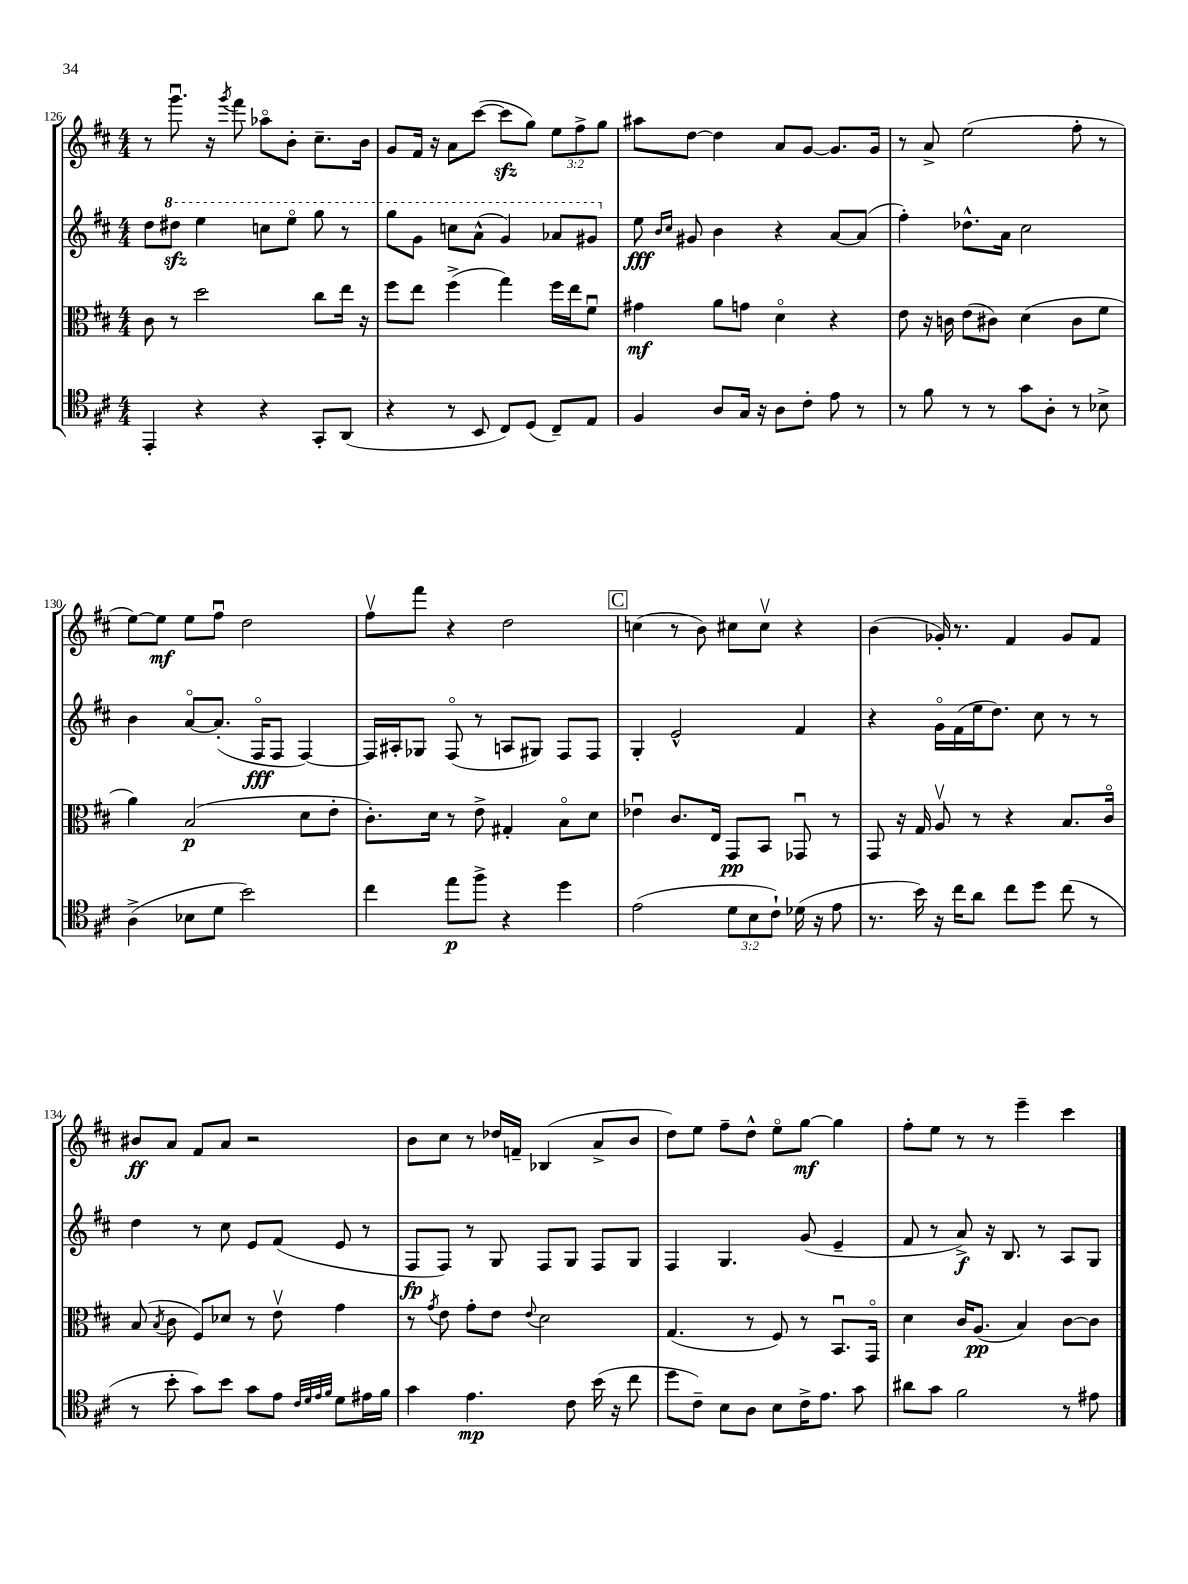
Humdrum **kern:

**kern	**dynam	**kern	**dynam	**kern	**dynam	**kern	**dynam
*part4	*part4	*part3	*part3	*part2	*part2	*part1	*part1
*staff4	*staff4	*staff3	*staff3	*staff2	*staff2	*staff1	*staff1
*clefC4	*	*clefC3	*	*clefG2	*	*clefG2	*
*k[f#c#]	*	*k[f#c#]	*	*k[f#c#]	*	*k[f#c#]	*
*M4/4	*	*M4/4	*	*M4/4	*	*M4/4	*
=126	=126	=126	=126	=126	=126	=126	=126
4EE'/	.	8c#\	.	8dd\L	.	8r	.
*	*	*	*	*8va	*	*	*
.	.	8r	.	8ddd#Xzz\J	.	8.gggu\	.
4r	.	2dd\	.	4eee\	.	.	.
.	.	.	.	.	.	16r	.
.	.	.	.	.	.	8qggg/	.
.	.	.	.	.	.	8fff#\	.
4r	.	.	.	8cccn\L	.	8aa-X\L	.
.	.	.	.	8eee\J	.	8b'\J	.
8GG'/L	.	8cc#\L	.	8ggg\	.	8.cc#~\L	.
(8AA/J	.	16ee\Jk	.	8r	.	.	.
.	.	16r	.	.	.	16b\Jk	.
=127	=127	=127	=127	=127	=127	=127	=127
4r	.	8ff#\L	.	8ggg\L	.	8g/L	.
.	.	8ee\J	.	8gg\J	.	16f#/Jk	.
.	.	.	.	.	.	16r	.
8r	.	(4ff#^\	.	8cccn\L	.	8a\L	.
8BB/	.	.	.	(8aa^^\J	.	([8ccc#\J	.
8C#/L)	.	4gg\)	.	4gg/)	.	8ccc#zz\L]	.
(8D/J	.	.	.	.	.	8gg\J)	.
8C#~/L)	.	16ff#\LL	.	8aa-X/L	.	12ee\L	.
.	.	16ee\J	.	.	.	.	.
.	.	.	.	.	.	12ff#^\	.
8E/J	.	8f#u\J	.	8gg#X/J	.	.	.
.	.	.	.	.	.	12gg\J	.
=128	=128	=128	=128	=128	=128	=128	=128
*	*	*	*	*X8va	*	*	*
4F#/	.	4g#X\	mf	8ee\	fff	8aa#X\L	.
.	.	.	.	16qqb/LL	.	.	.
.	.	.	.	16qqcc#/JJ	.	.	.
.	.	.	.	8g#X/	.	[8dd\J	.
8A/L	.	8a\L	.	4b\	.	4dd\]	.
16G/Jk	.	8gn\J	.	.	.	.	.
16r	.	.	.	.	.	.	.
8A\L	.	4d\	.	4r	.	8a/L	.
8c#'\J	.	.	.	.	.	[8g/J	.
8e\	.	4r	.	[8a/L	.	8.g/L]	.
8r	.	.	.	(8a/J]	.	.	.
.	.	.	.	.	.	16g/Jk	.
=129	=129	=129	=129	=129	=129	=129	=129
8r	.	8e\	.	4ff#'\)	.	8r	.
8f#\	.	16r	.	.	.	8a^/	.
.	.	16cn\	.	.	.	.	.
8r	.	(8e\L	.	8.dd-X^^\L	.	(2ee\	.
8r	.	8c#X\J)	.	.	.	.	.
.	.	.	.	16a\Jk	.	.	.
8g\L	.	(4d\	.	2cc#\	.	.	.
8A'\J	.	.	.	.	.	.	.
8r	.	8c#\L	.	.	.	8ff#'\	.
8B-X^\	.	8f#\J	.	.	.	8r	.
!!LO:LB:g=z
=130	=130	=130	=130	=130	=130	=130	=130
(4A^\	.	4a\)	.	4b\	.	[8ee\L)	.
.	.	.	.	.	.	8ee\J]	mf
8B-X\L	.	(2B/	p	[8a/L	.	8ee\L	.
8d\J	.	.	.	(8.a'/J]	.	8ff#u\J	.
2b\)	.	.	.	.	.	2dd\	.
.	.	.	.	16F#/KL	fff	.	.
.	.	.	.	8F#/J	.	.	.
.	.	8d\L	.	[4F#/)	.	.	.
.	.	8e'\J	.	.	.	.	.
=131	=131	=131	=131	=131	=131	=131	=131
4cc#\	.	8.c#'\L)	.	16F#/LL]	.	8ff#v\L	.
.	.	.	.	16A#X'/J	.	.	.
.	.	.	.	8G-X/J	.	8fff#\J	.
.	.	16d\Jk	.	.	.	.	.
8ee\L	p	8r	.	(8F#/	.	4r	.
8ff#^\J	.	8e^\	.	8r	.	.	.
4r	.	4G#X'/	.	8An/L	.	2dd\	.
.	.	.	.	8G#X/J)	.	.	.
4dd\	.	8B\L	.	8F#/L	.	.	.
.	.	8d\J	.	8F#/J	.	.	.
!!LO:REH:place=s1:t=C
=132	=132	=132	=132	=132	=132	=132	=132
(2e\	.	4e-Xu\	.	4G'/	.	(4ccn\	.
.	.	8.c#/L	.	2e^^/	.	8r	.
.	.	.	.	.	.	8b\)	.
.	.	16E/Jk	.	.	.	.	.
12d\L	.	8GG/L	pp	.	.	8cc#X\L	.
12B\	.	.	.	.	.	.	.
.	.	8BB/J	.	.	.	8cc#v\J	.
12c#`\J)	.	.	.	.	.	.	.
(16d-X\	.	8GG-Xu/	.	4f#/	.	4r	.
16r	.	.	.	.	.	.	.
8e\	.	8r	.	.	.	.	.
=133	=133	=133	=133	=133	=133	=133	=133
8.r	.	8GG/	.	4r	.	(4b\	.
.	.	16r	.	.	.	.	.
16b\)	.	16G/	.	.	.	.	.
16r	.	8Av/	.	16g\LL	.	16g-X'/)	.
16cc#\KL	.	.	.	(16f#\	.	8.r	.
8a\J	.	8r	.	16ee\J	.	.	.
.	.	.	.	8.dd\J)	.	.	.
8cc#\L	.	4r	.	.	.	4f#/	.
8dd\J	.	.	.	8cc#\	.	.	.
(8cc#\	.	8.B/L	.	8r	.	8g-/L	.
8r	.	.	.	8r	.	8f#/J	.
.	.	16c#/Jk	.	.	.	.	.
!!LO:LB:g=z
=134	=134	=134	=134	=134	=134	=134	=134
8r	.	(8B/	.	4dd\	.	8b#X/L	ff
.	.	8qB/	.	.	.	.	.
8b'\	.	8c#\	.	.	.	8a/J	.
8g\L)	.	8F#/L)	.	8r	.	8f#/L	.
8b\J	.	8d-X/J	.	8cc#\	.	8a/J	.
8g\L	.	8r	.	8e/L	.	2r	.
8e\J	.	8ev\	.	(8f#/J	.	.	.
32qqc#/LLL	.	.	.	.	.	.	.
32qqd/	.	.	.	.	.	.	.
32qqe/	.	.	.	.	.	.	.
32qqf#/JJJ	.	.	.	.	.	.	.
8d\L	.	4g\	.	8e/	.	.	.
16e#X\L	.	.	.	8r	.	.	.
16f#\JJ	.	.	.	.	.	.	.
=135	=135	=135	=135	=135	=135	=135	=135
4g\	.	8r	.	8F#/L	fp	8b\L	.
.	.	8qg/	.	.	.	.	.
.	.	8e\	.	8F#/J)	.	8cc#\J	.
4.e\	mp	8g'\L	.	8r	.	8r	.
.	.	8e\J	.	8G/	.	16dd-X/LL	.
.	.	.	.	.	.	16fn~/JJ	.
.	.	8qqe/	.	.	.	.	.
.	.	2d\	.	8F#/L	.	(4B-X/	.
8c#\	.	.	.	8G/J	.	.	.
(16b\	.	.	.	8F#/L	.	8a^/L	.
16r	.	.	.	.	.	.	.
8cc#\	.	.	.	8G/J	.	8b/J	.
=136	=136	=136	=136	=136	=136	=136	=136
8dd\L	.	(4.G/	.	4F#/	.	8dd\L)	.
8c#~\J)	.	.	.	.	.	8ee\J	.
8B\L	.	.	.	4.G/	.	8ff#~\L	.
8A\J	.	8r	.	.	.	8dd^^\J	.
8B\L	.	8F#/)	.	.	.	8ee\L	.
16c#^\K	.	8r	.	(8g/	.	[8gg\J	mf
8.e\J	.	.	.	.	.	.	.
.	.	8.BBu/L	.	4e~/	.	4gg\]	.
8g\	.	.	.	.	.	.	.
.	.	16GG/Jk	.	.	.	.	.
=137	=137	=137	=137	=137	=137	=137	=137
8a#X\L	.	4d\	.	8f#/	.	8ff#'\L	.
8g\J	.	.	.	8r	.	8ee\J	.
2f#\	.	16c#/KL	.	8a^/)	f	8r	.
.	.	(8.A/J	pp	.	.	.	.
.	.	.	.	16r	.	8r	.
.	.	.	.	8.B/	.	.	.
.	.	4B/)	.	.	.	4eee~\	.
.	.	.	.	8r	.	.	.
8r	.	[8c#\L	.	8A/L	.	4ccc#\	.
8e#X\	.	8c#\J]	.	8G/J	.	.	.
==	==	==	==	==	==	==	==
*-	*-	*-	*-	*-	*-	*-	*-
